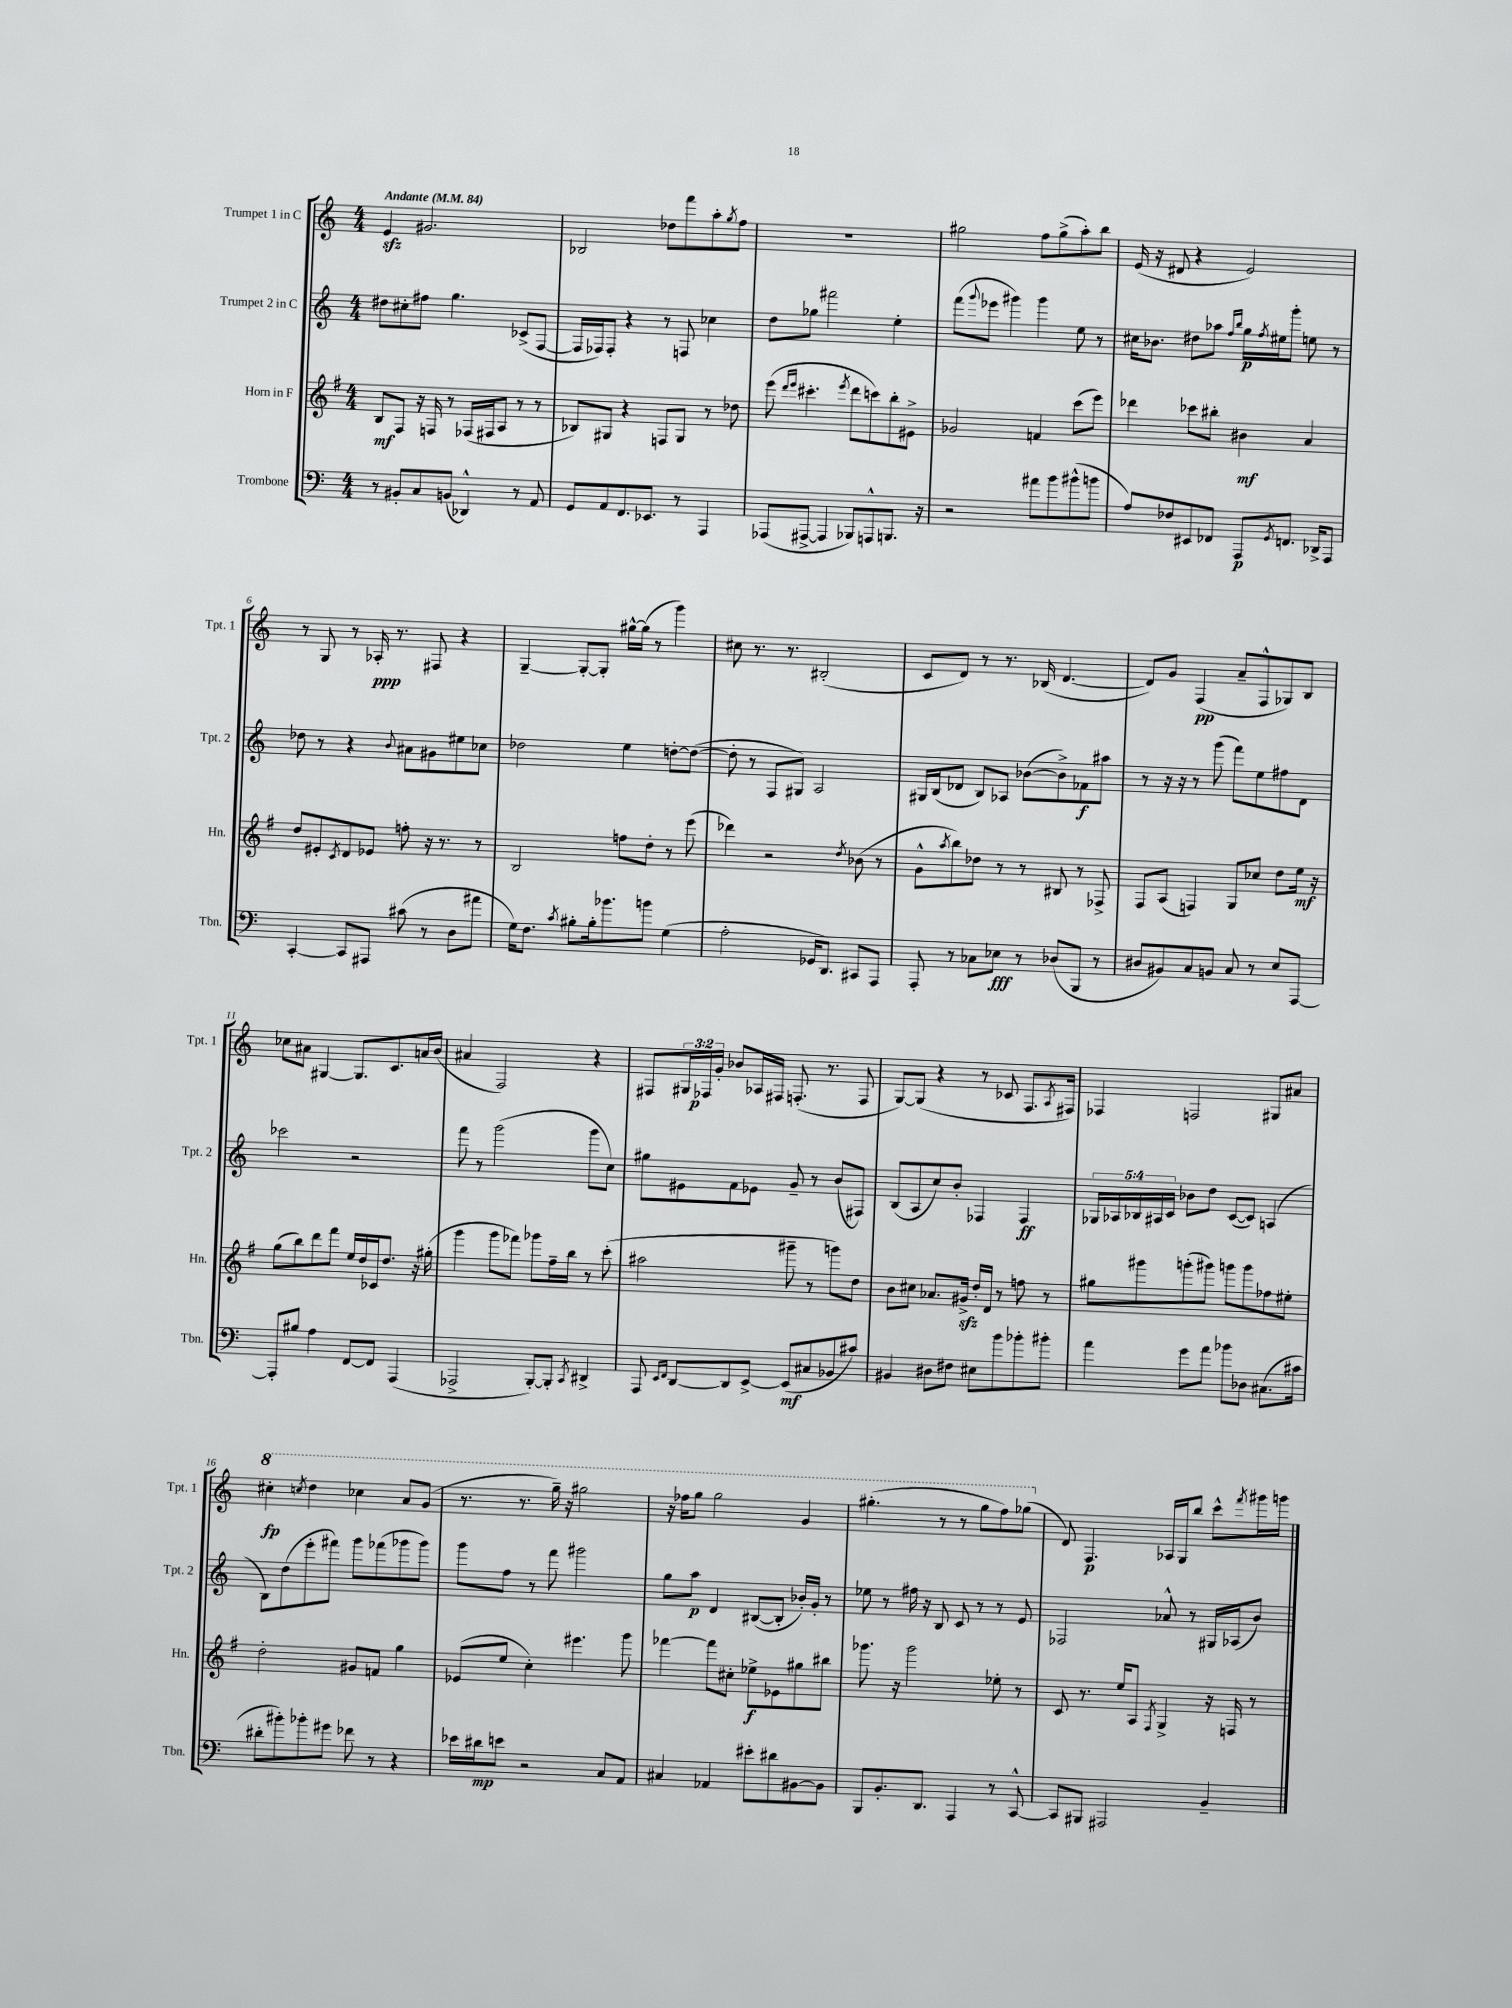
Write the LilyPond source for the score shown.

<<
\new StaffGroup <<
\new Staff = "s0" \with { instrumentName = "Trumpet 1 in C" shortInstrumentName = "Tpt. 1" } {
    \clef treble \key c \major \numericTimeSignature \time 4/4 \override Staff.TupletNumber.text = #tuplet-number::calc-fraction-text \tempo "Andante" 4 = 84
    e'4\sfz gis'2. |
    bes2 des''8 f'''8 a''8-. \acciaccatura { g''8 } f''8 |
    R1 |
    gis''2 f''8 gis''8->( a''8-.) b''8 |
    e'16( r16 dis'8 r4 e'2) |
    r8 g8 r8 aes16-.\ppp r8. fis8 r4 |
    g4~-- g8~-. g8-. gis''16~-^ gis''16( r8 g'''4) |
    cis''8 r8. r8. bis2-.( |
    c'8 d'8) r8 r8. bes16( d'4.~ |
    d'8) g'8 f4\pp( a'8-- f8-^ ges8) b8 |
    ces''8 ais'8 gis4~ gis8. c'8. a'16 b'16( |
    ais'4 f2) r4 |
    fis8 \tuplet 3/2 { gis16 fes16\p g'16-. } bes'8 aes16 fis16 f8.-.( r8. f8 |
    g8~) g8( r4 r8 ces'8 f8. \acciaccatura { a8 } fis16) |
    fes4 f2 gis8 ais'8 |
    \ottava #1 cis'''4-.\fp \acciaccatura { c'''8 } d'''4 ces'''4 a''8 g''8( |
    r8. r8. g'''16--) r16 gis'''2 |
    r16 fes'''16 g'''8 g'''2 g''4 |
    gis'''4.-.( r8 r8 gis'''8 f'''8) ges'''8( \ottava #0 |
    d'8) f4.\p aes16 g16 b''8 c'''8-^ \acciaccatura { f'''8 } gis'''16 g'''16 \bar "|." |
}
\new Staff = "s1" \with { instrumentName = "Trumpet 2 in C" shortInstrumentName = "Tpt. 2" } {
    \clef treble \key c \major \numericTimeSignature \time 4/4 \override Staff.TupletNumber.text = #tuplet-number::calc-fraction-text
    dis''8 cis''8-. fis''8 g''4. ces'8->( f8~ |
    f16 fes16) fes8-. r4 r8 f8 ces''4 |
    d''8 ges''8 fis'''2 e''4-. |
    f'''8( \appoggiatura { g'''8 } ees'''8 gis'''4) gis'''4 e''8 r8 |
    cis''16 bes'8. dis''8 aes''8 \grace { f''16 b''16 } g''16\p \acciaccatura { f''8 } eis''16 g'''8-. e''8 r8 |
    des''8 r8 r4 \appoggiatura { b'8 } ais'8 gis'8 eis''8 ces''8 |
    des''2 e''4 d''8~-. d''8~( |
    d''8-. r8 f8 gis8) a2 |
    gis16 b16( des'8 b8) aes8 bes'8~( bes'8->) fes'8\f ais''8 |
    r8 r16 r16 r8 g'''8( f'''8) e''8 fis''8 d'8 |
    ces'''2 r2 |
    f'''8 r8 g'''2( g'''8 c''8) |
    gis''8 eis'8 f'8 ees'8 g'8-- r8 b'8( fis8) |
    b8( a8 c''8) b'8-. fes4 fes4\ff |
    \tuplet 5/4 { ges16 aes16 bes16 ais16 c'16 } bes'8 d''8 c'8~( c'8) a4( |
    b8) d''8( e'''8-. fis'''8) g'''8 fes'''8( ges'''8 ges'''8) |
    g'''8 f''8 r8 f'''8 gis'''2 |
    g''8 a''8\p d'4 bis8~( bis8-. bes'16-.) g'16-. r8 |
    ees''8 r8 fis''16 r16 b8 c'8 r8 r8 e'8 |
    fes2 aes'8-^ r8 gis16 aes16( b'8) \bar "|." |
}
\new Staff = "s2" \with { instrumentName = "Horn in F" shortInstrumentName = "Hn." } {
    \clef treble \key g \major \numericTimeSignature \time 4/4
    b8\mf fis8 r16 f16 r8 fes16( fis16 a8 r8 r8 |
    bes8) gis8 r4 f8 gis8 r8 des''8 |
    e'''8( \grace { d'''16 e'''16 } cis'''4.-. \acciaccatura { e'''8 } d'''8 c'''8) b''8-. eis'8-> |
    ges'2 f'4 c'''8( e'''8) |
    des'''4 ces'''8 bis''8-. bis'4\mf a'4 |
    d''8 eis'8-. \acciaccatura { c'8 } d'8 ees'8 f''8-. r16 r8. r8 |
    b2 f''8 d''8-. r8 e'''8( |
    des'''4) r2 \acciaccatura { d''8 } bes'8( r8 |
    g'8-^ \acciaccatura { a''8 } b''8) des''8 r8 r8 bis8 r8 fes8-> |
    fis8 a8( f4) g8 ces''8 d''8 e''16\mf r16 |
    g''8( b''8) d'''8 fis'''8 e''16 d''16 ces'16 d''8. r16 gis''16-.( |
    g'''4 g'''8 fes'''8) ges'''8 fis''16-- b''16 r8 c'''8-.( |
    ais''2 gis'''8-- r8 g'''8) d''8 |
    b'8 cis''8 aes'8. gis'16->\sfz d''16-. d'16 r8 f''8 r8 |
    gis''8 gis'''8 g'''8-.( gis'''8) g'''8 g'''8 fes''8 eis''8-. |
    d''2-. gis'8 f'8 g''4 |
    ees'8( e''8 c''4-.) eis'''4. g'''8 |
    fes'''4~ fes'''8 cis''8-. ees''8->\f ees'8 gis''8 bis''8 |
    ges'''8. r16 ges'''2 ees''8-. r8 |
    c'8 r8. e''16 a8 \acciaccatura { fis8 } g4-> r16 f16 r8 \bar "|." |
}
\new Staff = "s3" \with { instrumentName = "Trombone" shortInstrumentName = "Tbn." } {
    \clef bass \key c \major \numericTimeSignature \time 4/4
    r8 bis,8-. c8 b,8( des,4-^) r8 a,8 |
    g,8 a,8 f,8. ees,8. r8 a,,4 |
    aes,,8( ais,,8~-> ais,,4 bes,,8) a,,8-^ b,,8. r16 |
    r2 ais'8 b'8 bis'8-^( b'8 |
    a8) fes8 eis,8 fes,8 a,,8\p \acciaccatura { g,8 } f,8. des,16-> a,,8 |
    c,4~-. c,8 ais,,8 cis'8( r8 d8 ais'8 |
    g16) f8. \acciaccatura { c'8 } bis8-. bis16-. bes'8. b'8 g4( |
    a2-. ges,16 d,8.) cis,8 a,,8 |
    a,,8-. r8 ces8 ees8\fff r8 des8( b,,8 r8 |
    dis8 bis,8) c8 b,8 c8 r8 e8 a,,8~ |
    a,,8-. bis8 a4 f,8~ f,8 a,,4( |
    aes,,2-> b,,8~-.) b,,8-. \acciaccatura { c,8 } dis,4-> |
    a,,8 \grace { e,16 f,16 } d,8~ d,8 e,8~-> e,8\mf( cis8 bes,8 cis'8) |
    bis,4 dis8 fis8 eis8 b'8 bes'8-. bis'8-. |
    a'4 g'8 a'8 bes'8 des8 cis8.( cis'16 |
    dis'8-. bis'8-.) bes'8-. gis'8 fes'8 r8 r4 |
    ees'16 dis'16\mp e'8 r2 c8 a,8 |
    cis4 aes,4 eis'8-. dis'8 bis,8~ bis,8 |
    b,,8 b,8.-. d,8. a,,4 r8 c,8~-^ |
    c,8 bis,,8 ais,,2 b,4-- \bar "|." |
}
>>
>>
